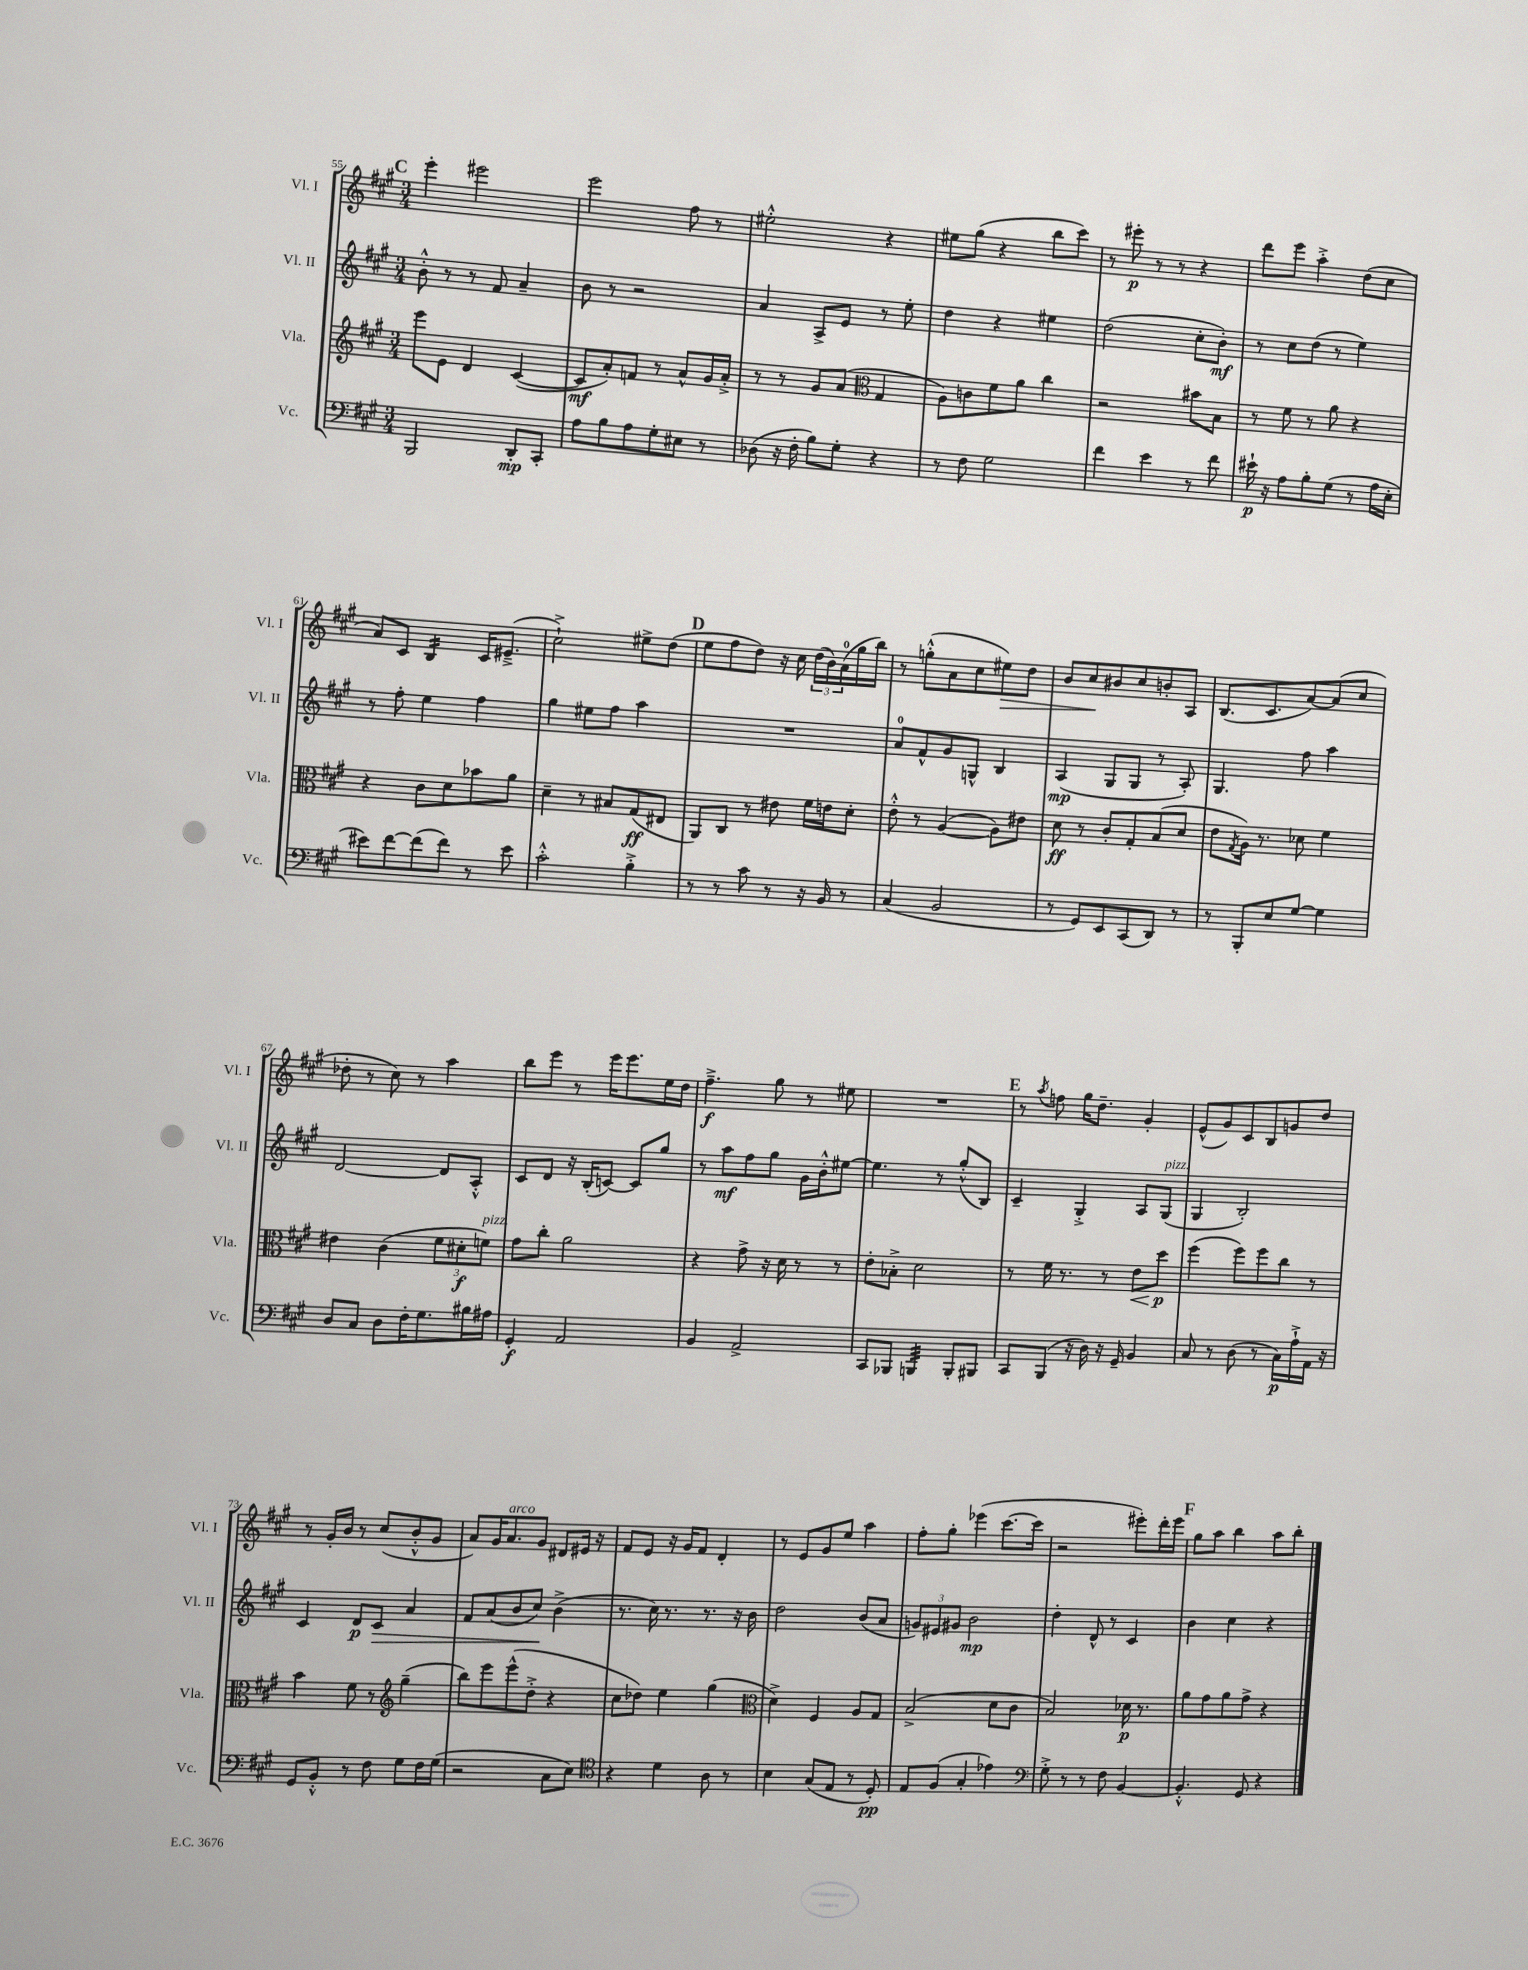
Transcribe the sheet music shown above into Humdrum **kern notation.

**kern	**dynam	**kern	**dynam	**kern	**dynam	**kern	**dynam
*part4	*part4	*part3	*part3	*part2	*part2	*part1	*part1
*staff4	*staff4	*staff3	*staff3	*staff2	*staff2	*staff1	*staff1
*I"Vc.	*	*I"Vla.	*	*I"Vl. II	*	*I"Vl. I	*
*I'Vc.	*	*I'Vla.	*	*I'Vl. II	*	*I'Vl. I	*
*clefF4	*	*clefG2	*	*clefG2	*	*clefG2	*
*k[f#c#g#]	*	*k[f#c#g#]	*	*k[f#c#g#]	*	*k[f#c#g#]	*
*M3/4	*	*M3/4	*	*M3/4	*	*M3/4	*
!!LO:REH:place=s1:t=C
=55	=55	=55	=55	=55	=55	=55	=55
2BBB/	.	8eee\L	.	8b'^^\	.	4eee'\	.
.	.	8e\J	.	8r	.	.	.
.	.	4d/	.	8r	.	2eee#X\	.
.	.	.	.	8f#/	.	.	.
8DD'/L	mp	([4c#/	.	4a~/	.	.	.
8CC#'/J	.	.	.	.	.	.	.
=56	=56	=56	=56	=56	=56	=56	=56
8A\L	.	8c#/L]	mf	8b\	.	2eee\	.
8B\	.	8a'/)	.	8r	.	.	.
8A\	.	8fn/J	.	2r	.	.	.
8G#'\	.	8r	.	.	.	.	.
8E#X\J	.	8a^^/L	.	.	.	8ff#\	.
8r	.	16g#/L	.	.	.	8r	.
.	.	16a'^/JJ	.	.	.	.	.
=57	=57	=57	=57	=57	=57	=57	=57
(8D-X\	.	8r	.	4a/	.	2ee#X'^^\	.
16r	.	8r	.	.	.	.	.
16F#'\	.	.	.	.	.	.	.
8B\L)	.	8g#/L	.	8A^/L	.	.	.
8G#'\J	.	(8a/J	.	8e/J	.	.	.
*	*	*clefC3	*	*	*	*	*
4r	.	4G#/	.	8r	.	4r	.
.	.	.	.	8ee'\	.	.	.
=58	=58	=58	=58	=58	=58	=58	=58
8r	.	8A\L)	.	4dd\	.	8ee#X\L	.
8F#\	.	8cn\	.	.	.	(8gg#\J	.
2G#\	.	8f#\	.	4r	.	4r	.
.	.	8a\J	.	.	.	.	.
.	.	4cc#\	.	4ee#X\	.	8bb\L	.
.	.	.	.	.	.	8ccc#\J)	.
=59	=59	=59	=59	=59	=59	=59	=59
4f#\	.	2r	.	(2dd\	.	8r	.
.	.	.	.	.	.	8eee#X'\	p
4e\	.	.	.	.	.	8r	.
.	.	.	.	.	.	8r	.
8r	.	8b#X\L	.	8cc#'\L	.	4r	.
8f#\	.	8B\J	.	8b'\J)	mf	.	.
=60	=60	=60	=60	=60	=60	=60	=60
16e#X`\	p	8r	.	8r	.	8ddd\L	.
16r	.	.	.	.	.	.	.
8A\L	.	8f#\	.	8cc#\L	.	8eee\J	.
8B'\	.	8r	.	(8dd\J	.	4aa'^\	.
(8G#\J	.	8a\	.	8r	.	.	.
8r	.	4r	.	4ee\)	.	(8dd\L	.
16A\LL	.	.	.	.	.	8cc#\J	.
16E'\JJ	.	.	.	.	.	.	.
!!LO:LB:g=z
=61	=61	=61	=61	=61	=61	=61	=61
8e#X\L)	.	4r	.	8r	.	8a/L)	.
[8f#\	.	.	.	8ff#'\	.	8c#/J	.
*	*	*	*	*	*	*tremolo	*
(8f#\]	.	8c#\L	.	4ee\	.	16B/LL	.
.	.	.	.	.	.	16B/	.
8f#\J)	.	8d\	.	.	.	16B/	.
.	.	.	.	.	.	16B/JJ	.
*	*	*	*	*	*	*Xtremolo	*
8r	.	8b-X\	.	4ff#\	.	16c#/KL	.
.	.	.	.	.	.	(8.e#X~^/J	.
8e#\	.	8a\J	.	.	.	.	.
=62	=62	=62	=62	=62	=62	=62	=62
2c#'^^\	.	4d~\	.	4gg#\	.	2cc#`^\)	.
.	.	8r	.	8ee#X\L	.	.	.
.	.	8B#X/L	.	8ff#\J	.	.	.
4B'^\	.	(8G#/	ff	4aa\	.	8ee#X^\L	.
.	.	8E#X/J	.	.	.	(8dd\J	.
!!LO:REH:place=s1:t=D
=63	=63	=63	=63	=63	=63	=63	=63
8r	.	8AA/L)	.	2.r	.	8ee\L	.
8r	.	8C#/J	.	.	.	8ff#\	.
8c#\	.	8r	.	.	.	8dd\J)	.
8r	.	8e#X\	.	.	.	16r	.
.	.	.	.	.	.	16cc#\	.
16r	.	16f#\LL	.	.	.	(24dd\LL	.
.	.	.	.	.	.	24b\)	.
16BB/	.	16en\J	.	.	.	.	.
.	.	.	.	.	.	(24a\	.
8r	.	8d'\J	.	.	.	16gg#\	.
.	.	.	.	.	.	16bb\JJ)	.
=64	=64	=64	=64	=64	=64	=64	=64
(4C#/	.	8e'^^\	.	8a/L	.	8r	.
.	.	8r	.	8f#^^/	.	(8ggn'^^\L	.
2BB/	.	([4A/	.	8g#/	.	8a\	.
.	.	.	.	8Gn^^/J	.	8cc#\	.
!	!	!	!	!	!	!	!LO:HP:b
.	.	8A\L])	.	4B/	.	8ee#X\)	>
.	.	8e#X\J	.	.	.	8dd\J	.
=65	=65	=65	=65	=65	=65	=65	=65
8r	.	8d\	ff	(4A/	mp	8b/L	.
8GG#/L)	.	8r	.	.	.	8cc#/	.
8EE/	.	8c#'/L	.	8G#/L	.	8b#X/	]
(8CC#/	.	8G#'/	.	8G#/J	.	8cc#/	.
8DD/J)	.	(8B/	.	8r	.	8bn'/	.
8r	.	8d/J	.	8A'/)	.	8A/J	.
=66	=66	=66	=66	=66	=66	=66	=66
8r	.	8e\L	.	4.G#/	.	(8.B/L	.
.	.	8qG#/	.	.	.	.	.
8BBB'/L	.	16A\Jk)	.	.	.	.	.
.	.	8.r	.	.	.	8.c#/	.
8E/	.	.	.	.	.	.	.
[8G#/J	.	8d-X\	.	8ff#\	.	[8a/)	.
4G#\]	.	4f#\	.	4aa\	.	(8a/]	.
.	.	.	.	.	.	8cc#/J	.
!!LO:LB:g=z
=67	=67	=67	=67	=67	=67	=67	=67
8D/L	.	4e#X\	.	[2d/	.	8dd-X'\	.
8C#/J	.	.	.	.	.	8r	.
8D\L	.	(4c#\	.	.	.	8cc#\)	.
16F#'\K	.	.	.	.	.	8r	.
8.G#\	.	.	.	.	.	.	.
.	.	12f#\L	.	8d/L]	.	4aa\	.
.	.	12d#X'\	f	.	.	.	.
16B#X\L	.	.	.	8A'^^/J	.	.	.
!	!	!LO:TX:a:i:t=pizz.	!	!	!	!	!
.	.	12fn\J)	.	.	.	.	.
16A#X\JJ	.	.	.	.	.	.	.
=68	=68	=68	=68	=68	=68	=68	=68
4GG#'/	f	8g#\L	.	8c#/L	.	8bb\L	.
.	.	8cc#'\J	.	8d/J	.	8eee\J	.
2AA/	.	2a\	.	16r	.	8r	.
.	.	.	.	(16B'/KL	.	.	.
.	.	.	.	[8cn/J)	.	16eee\KL	.
.	.	.	.	.	.	8.eee\	.
.	.	.	.	8c/L]	.	.	.
.	.	.	.	8gg#/J	.	16ee\L	.
.	.	.	.	.	.	16dd\JJ	.
=69	=69	=69	=69	=69	=69	=69	=69
4BB/	.	4r	.	8r	.	4.ff#~^\	f
.	.	.	.	8aa\L	mf	.	.
2AA^/	.	8g#^\	.	8ff#\	.	.	.
.	.	16r	.	8gg#\J	.	8gg#\	.
.	.	16d\	.	.	.	.	.
.	.	8r	.	16g#\LL	.	8r	.
.	.	.	.	16b'^^\J	.	.	.
.	.	8r	.	[8ee#X\J	.	8ee#X\	.
=70	=70	=70	=70	=70	=70	=70	=70
8CC#/L	.	8e'\L	.	4.ee#\]	.	2.r	.
8BBB-X/J	.	8B-X'^\J	.	.	.	.	.
*tremolo	*	*	*	*	*	*	*
32BBBn/LLL	.	2d\	.	.	.	.	.
32BBBn/	.	.	.	.	.	.	.
32BBBn/	.	.	.	.	.	.	.
32BBBn/	.	.	.	.	.	.	.
32BBBn/	.	.	.	8r	.	.	.
32BBBn/	.	.	.	.	.	.	.
32BBBn/	.	.	.	.	.	.	.
32BBBn/JJJ	.	.	.	.	.	.	.
*Xtremolo	*	*	*	*	*	*	*
8BBB'/L	.	.	.	(8gg#'^^/L	.	.	.
8BBB#X/J	.	.	.	8B/J)	.	.	.
!!LO:REH:place=s1:t=E
=71	=71	=71	=71	=71	=71	=71	=71
8CC#/L	.	8r	.	4c#~/	.	8r	.
.	.	.	.	.	.	8qaa/	.
(8BBB/J	.	16f#\	.	.	.	8ffn\	.
.	.	8.r	.	.	.	.	.
16r	.	.	.	4G#'^/	.	16gg#\KL	.
16D\)	.	.	.	.	.	8.dd~\J	.
16r	.	8r	.	.	.	.	.
16GG#~/	.	.	.	.	.	.	.
!	!	!	!LO:HP:b	!	!	!	!
4BB/	.	8e\L	<	8A/L	.	4g#'/	.
!	!	!	!	!LO:TX:a:i:t=pizz.	!	!	!
.	.	8dd\J	p	(8G#/J	.	.	.
.	.	.	[	.	.	.	.
=72	=72	=72	=72	=72	=72	=72	=72
8C#/	.	(4ff#\	.	4G#/	.	(8e^^/L	.
8r	.	.	.	.	.	8g#/)	.
(8D\	.	8ff#\L)	.	2B'/)	.	8c#/	.
8r	.	8ff#\	.	.	.	8B/	.
16C#\LL)	p	8cc#\J	.	.	.	8gn/	.
16A`^\	.	.	.	.	.	.	.
16AA\JJ	.	8r	.	.	.	8dd/J	.
16r	.	.	.	.	.	.	.
!!LO:LB:g=z
=73	=73	=73	=73	=73	=73	=73	=73
8GG#/L	.	4b\	.	4c#/	.	8r	.
8BB'^^/J	.	.	.	.	.	16g#'/LL	.
.	.	.	.	.	.	16b/JJ	.
8r	.	8f#\	.	8d/L	p	8r	.
!	!	!	!	!	!LO:HP:b	!	!
8F#\	.	8r	.	8c#/J	>	(8cc#/L	.
*	*	*clefG2	*	*	*	*	*
8G#\L	.	(4gg#~\	.	4a/	.	8b'^^/	.
16F#\L	.	.	.	.	.	8g#/J	.
(16G#\JJ	.	.	.	.	.	.	.
=74	=74	=74	=74	=74	=74	=74	=74
2r	.	8bb\L)	.	8f#/L	.	8a/L)	.
.	.	8eee\	.	(8a/	.	16g#/K	.
!	!	!	!	!	!	!LO:TX:a:i:t=arco	!
.	.	.	.	.	.	8.a/	.
.	.	(8eee^^\	.	8b/	.	.	.
.	.	8dd'^\J	.	8cc#/J)	.	8g#/J	.
8C#\L	.	4r	.	(4b^\	]	8d#X/L	.
8E\J)	.	.	.	.	.	16e#X/Jk	.
.	.	.	.	.	.	16r	.
=75	=75	=75	=75	=75	=75	=75	=75
*clefC4	*	*	*	*	*	*	*
4r	.	8cc#\L	.	8.r	.	8f#/L	.
.	.	8dd-X\J)	.	.	.	8e/J	.
.	.	.	.	16cc#\)	.	.	.
4d\	.	4ee\	.	8.r	.	16r	.
.	.	.	.	.	.	16g#/KL	.
.	.	.	.	.	.	8f#/J	.
.	.	.	.	8.r	.	.	.
8A\	.	(4gg#\	.	.	.	4d'/	.
8r	.	.	.	16r	.	.	.
.	.	.	.	16b\	.	.	.
=76	=76	=76	=76	=76	=76	=76	=76
*	*	*clefC3	*	*	*	*	*
4B\	.	4d^\)	.	2dd\	.	8r	.
.	.	.	.	.	.	8e/L	.
(8G#/L	.	4F#/	.	.	.	8g#/	.
8E/J	.	.	.	.	.	8ee/J	.
8r	.	8A/L	.	(8b/L	.	4aa\	.
8D'/)	pp	8G#/J	.	8a/J	.	.	.
=77	=77	=77	=77	=77	=77	=77	=77
8E/L	.	(2B^/	.	12gn/L)	.	8ff#'\L	.
.	.	.	.	12e#X/	.	.	.
(8F#/J	.	.	.	.	.	8gg#'\J	.
.	.	.	.	12g#X/J	.	.	.
4G#'/	.	.	.	2b\	mp	(4eee-X\	.
4e-X\)	.	8d\L	.	.	.	[8.ccc#\L	.
.	.	8c#\J	.	.	.	.	.
.	.	.	.	.	.	16ccc#\Jk]	.
=78	=78	=78	=78	=78	=78	=78	=78
*clefF4	*	*	*	*	*	*	*
8G#'^\	.	2B/)	.	4dd'\	.	2r	.
8r	.	.	.	.	.	.	.
8r	.	.	.	8d^^/	.	.	.
8F#\	.	.	.	8r	.	.	.
[4BB/	.	16d-X\	p	4c#/	.	8eee#X'\L)	.
.	.	8.r	.	.	.	.	.
.	.	.	.	.	.	16ddd'\L	.
.	.	.	.	.	.	16eee#\JJ	.
!!LO:REH:place=s1:t=F
=79	=79	=79	=79	=79	=79	=79	=79
4.BB'^^/]	.	8a\L	.	4b\	.	8gg#\L	.
.	.	8g#\	.	.	.	8aa\J	.
.	.	8a\	.	4cc#\	.	4bb\	.
8GG#/	.	8g#^\J	.	.	.	.	.
4r	.	4r	.	4r	.	8aa\L	.
.	.	.	.	.	.	8bb'\J	.
==	==	==	==	==	==	==	==
*-	*-	*-	*-	*-	*-	*-	*-
